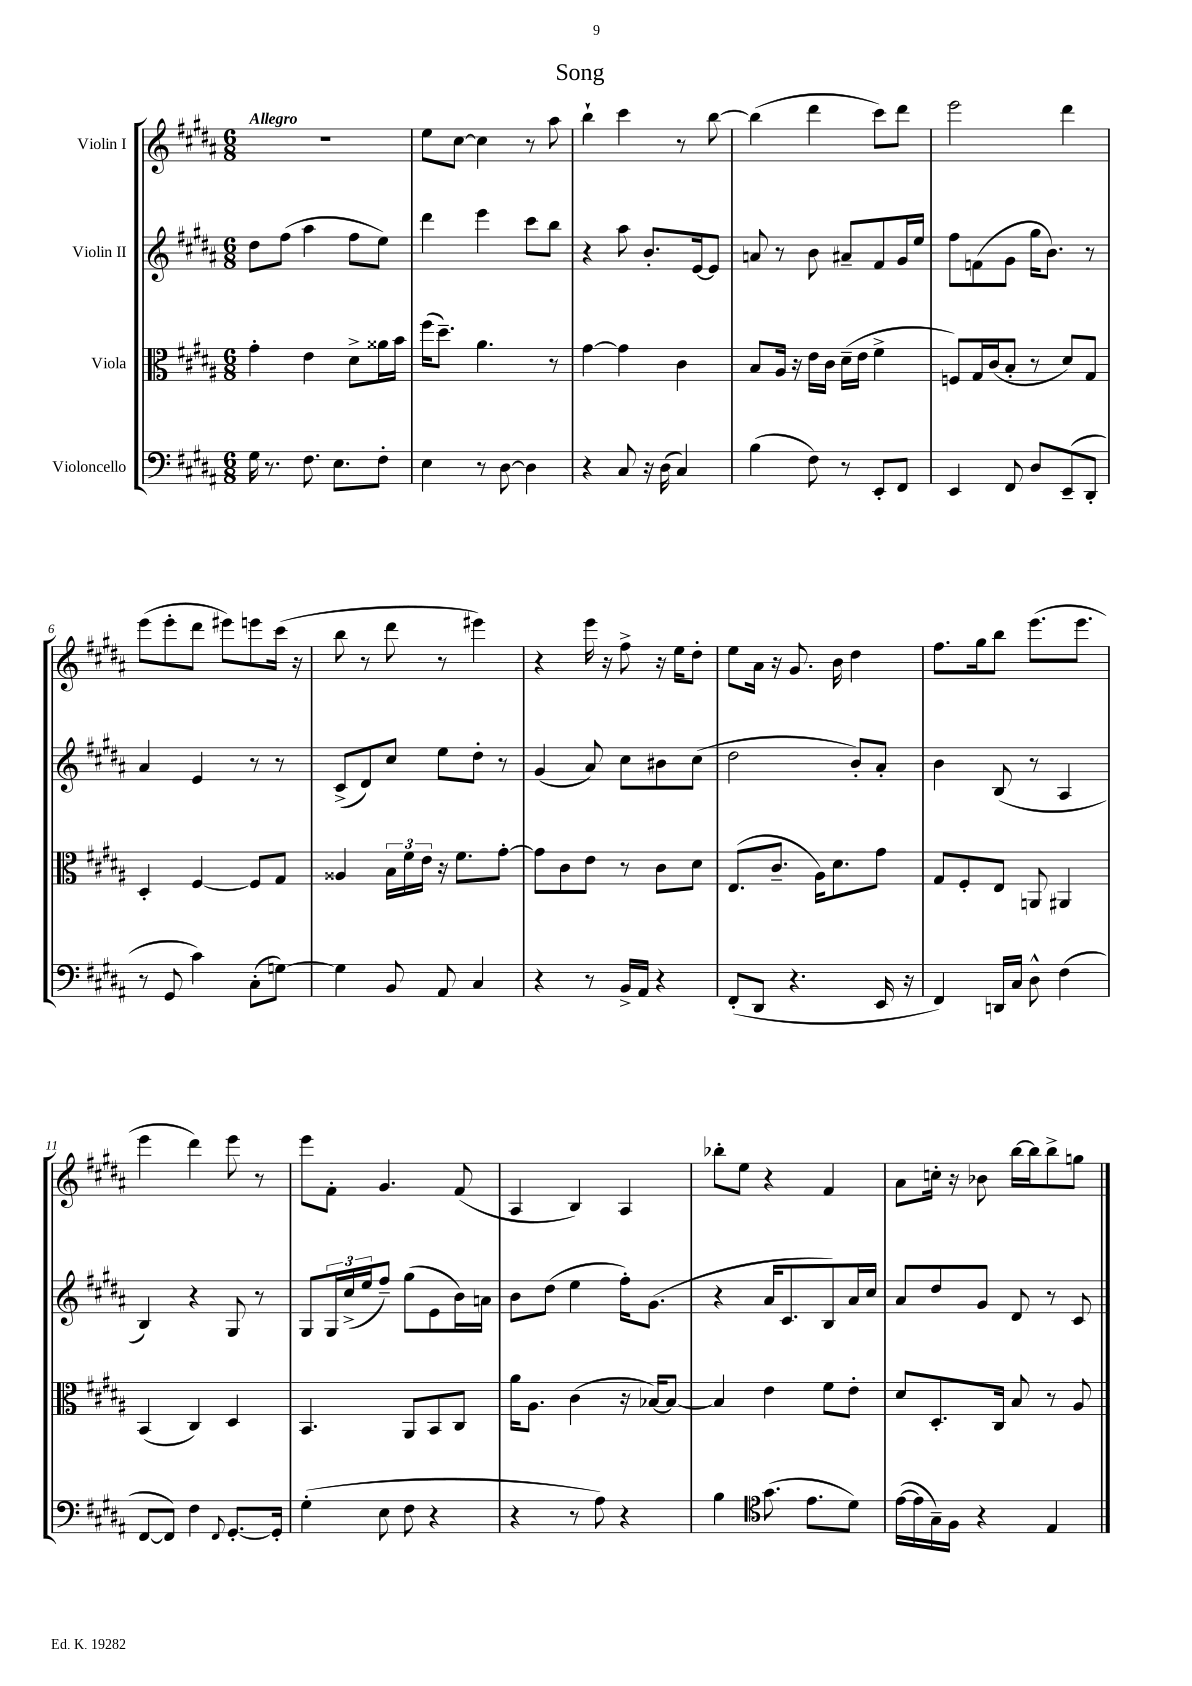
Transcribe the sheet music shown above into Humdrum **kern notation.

**kern	**kern	**kern	**kern
*part4	*part3	*part2	*part1
*staff4	*staff3	*staff2	*staff1
*I"Violoncello	*I"Viola	*I"Violin II	*I"Violin I
*clefF4	*clefC3	*clefG2	*clefG2
*k[f#c#g#d#a#]	*k[f#c#g#d#a#]	*k[f#c#g#d#a#]	*k[f#c#g#d#a#]
*M6/8	*M6/8	*M6/8	*M6/8
=1	=1	=1	=1
!	!	!	!LO:TX:a:B:t=Allegro
16G#\	4g#'\	8dd#\L	2.r
8.r	.	.	.
.	.	(8ff#\J	.
8.F#\	4e\	4aa#\	.
8.E\L	.	.	.
.	8d#^\L	8ff#\L	.
8F#'\J	16a##X\L	8ee\J)	.
.	16b\JJ	.	.
=2	=2	=2	=2
4E\	(16ff#\KL	4ddd#\	8ee\L
.	8.dd#~\J)	.	.
.	.	.	[8cc#\J
8r	4.a#\	4eee\	4cc#\]
[8D#\	.	.	.
4D#\]	.	8ccc#\L	8r
.	8r	8bb\J	8aa#\
=3	=3	=3	=3
4r	[4g#\	4r	4bb`\
8C#/	4g#\]	8aa#\	4ccc#\
16r	.	8.b'/L	.
(16D#\	.	.	.
4C#/)	4c#\	.	8r
.	.	[16e/k	.
.	.	8e/J]	[8bb\
=4	=4	=4	=4
(4B\	8B/L	8an/	(4bb\]
.	16A#/Jk	8r	.
.	16r	.	.
8F#\)	16e\LL	8b\	4ddd#\
.	16c#\JJ	.	.
8r	(16d#~\LL	8a#X~/L	.
.	16e\JJ	.	.
8EE'/L	4f#^\	8f#/	8ccc#\L)
8FF#/J	.	16g#/L	8ddd#\J
.	.	16ee/JJ	.
=5	=5	=5	=5
4EE/	8Fn/L)	8ff#\L	2eee\
.	16G#/L	(8fn\	.
.	(16c#/J	.	.
8FF#/	8B'/J	8g#\J	.
8D#/L	8r	16gg#\KL	.
.	.	8.b\J)	.
(8EE~/	8d#/L)	.	4ddd#\
8DD#'/J	8G#/J	8r	.
!!LO:LB:g=z
=6	=6	=6	=6
8r	4D#'/	4a#/	(8eee\L
8GG#/	.	.	8eee'\
4c#\)	[4F#/	4e/	8ddd#\J
.	.	.	8eee#X\L)
(8C#'\L	8F#/L]	8r	8eeen\
[8Gn\J)	8G#/J	8r	(16ccc#\Jk
.	.	.	16r
=7	=7	=7	=7
4G\]	4A##X/	(8c#^/L	8bb\
.	.	8d#/)	8r
8BB/	24B\LL	8cc#/J	8ddd#\
.	24f#\	.	.
.	24e\JJ	.	.
8AA#/	16r	8ee\L	8r
.	8.f#\L	.	.
4C#/	.	8dd#'\J	4eee#X\)
.	[8g#'\J	8r	.
=8	=8	=8	=8
4r	8g#\L]	(4g#/	4r
.	8c#\	.	.
8r	8e\J	8a#/)	16eee\
.	.	.	16r
16BB^/LL	8r	8cc#\L	8ff#^\
16AA#/JJ	.	.	.
4r	8c#\L	8b#X\	16r
.	.	.	16ee\KL
.	8d#\J	(8cc#\J	8dd#'\J
=9	=9	=9	=9
(8FF#'/L	(8.E/L	2dd#\	8ee\L
8DD#/J	.	.	16a#\Jk
.	8.c#~/J	.	16r
4.r	.	.	8.g#/
.	16A#\KL)	.	.
.	8.d#\	.	16b\
.	.	8b'/L)	4dd#\
16EE/	8g#\J	8a#'/J	.
16r	.	.	.
=10	=10	=10	=10
4FF#/)	8G#/L	4b\	8.ff#\L
.	8F#'/	.	.
.	.	.	16gg#\k
16DDn/LL	8E/J	(8B/	8bb\J
16C#/JJ	.	.	.
8D#^^\	8AAn/	8r	(8.eee\L
(4F#\	4AA#X/	4A#/	.
.	.	.	8.eee\J
!!LO:LB:g=z
=11	=11	=11	=11
[8FF#/L	(4BB/	4B/)	4eee\
8FF#/J])	.	.	.
4F#\	4C#/)	4r	4ddd#\)
8qqFF#/	.	.	.
[8.GG#'/L	4D#/	8G#/	8eee\
.	.	8r	8r
16GG#'/Jk]	.	.	.
=12	=12	=12	=12
(4G#'\	4.BB/	8G#/L	8eee\L
.	.	24G#/L	8f#'\J
.	.	(24cc#^/	.
.	.	24ee/J	.
8E\	.	8ff#~/J)	4.g#/
8F#\	8AA#/L	(8gg#\L	.
4r	8BB/	8e\	.
.	8C#/J	16b\L)	(8f#/
.	.	16an\JJ	.
=13	=13	=13	=13
4r	16a#\KL	8b\L	4A#/
.	8.A#\J	.	.
.	.	(8dd#\J	.
8r	(4c#\	4ee\	4B/)
8A#\)	.	.	.
4r	16r	16ff#'\KL)	4A#/
.	[16B-X/KL)	(8.g#\J	.
.	8B-/J_	.	.
=14	=14	=14	=14
4B\	4B-/]	4r	8bb-X'\L
.	.	.	8ee\J
*clefC4	*	*	*
(8.g#\	4e\	16a#/KL	4r
.	.	8.c#/	.
8.e\L	.	.	.
.	8f#\L	8B/)	4f#/
8d#\J)	8e'\J	16a#/L	.
.	.	16cc#/JJ	.
=15	=15	=15	=15
([16e\LL	8d#/L	8a#/L	8a#\L
16e\]	.	.	.
16G#~\)	8.D#'/	8dd#/	16ccn'\Jk
16F#\JJ	.	.	16r
4r	.	8g#/J	8b-X\
.	16C#/Jk	.	.
.	8B/	8d#/	[16bb\LL
.	.	.	16bb\J]
4E/	8r	8r	8bb^\
.	8A#/	8c#/	8ggn\J
==	==	==	==
*-	*-	*-	*-
